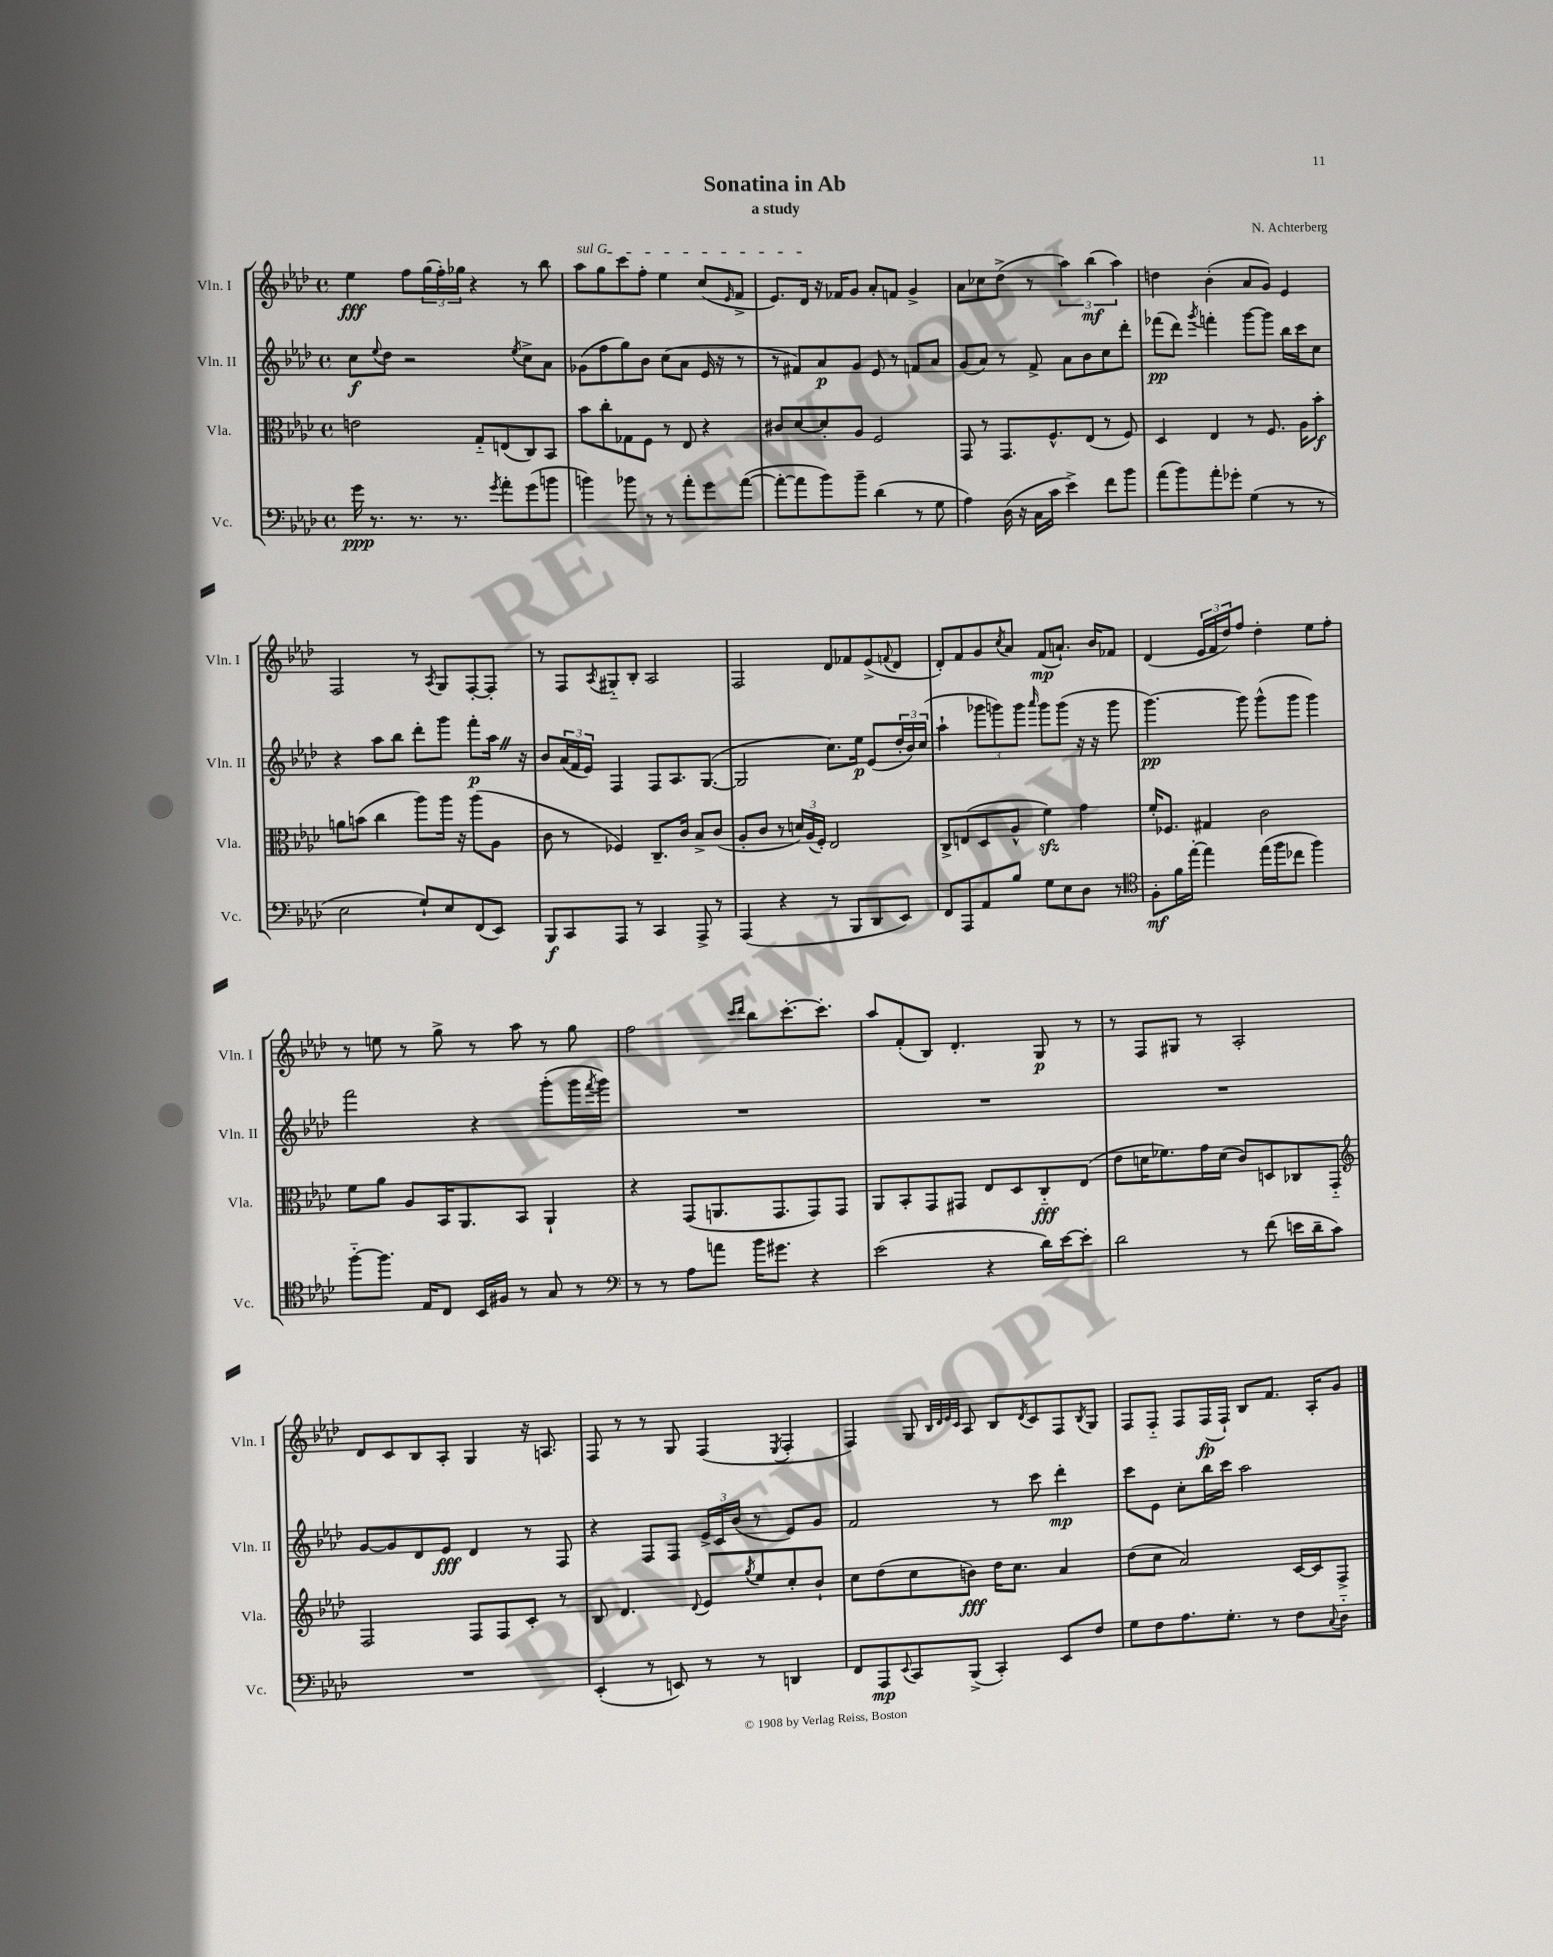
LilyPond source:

\header { title = "Sonatina in Ab" composer = "N. Achterberg" subtitle = "a study" }
<<
\new StaffGroup <<
\new Staff = "s0" \with { instrumentName = "Vln. I" shortInstrumentName = "Vln. I" } {
    \clef treble \key aes \major \defaultTimeSignature \time 4/4
    ees''4\fff f''8 \tuplet 3/2 { g''16( f''16-.) ges''16 } r4 r8 bes''8 |
    \once \override TextSpanner.bound-details.left.text = \markup { \italic "sul G" } aes''8\startTextSpan g''8 c'''8 f''8-. ees''4 c''8( \grace { ees'16 } f'8-> |
    ees'8.) des'16\stopTextSpan r16 fes'16 g'8 aes'8-. f'8 g'4-> |
    aes'8 ces''8 des''8->( r8 \tuplet 3/2 { aes''4) bes''4\mf( aes''4) } |
    d''4 bes'4-.( aes'8 g'8) ees'4 |
    f2 r8 \acciaccatura { aes8 } g8 f8~-. f8-. |
    r8 f8 \acciaccatura { aes8 } gis8-_ bes8-. aes2 |
    f2 des'8 fes'8 ees'8->( \appoggiatura { f'8 } des'8 |
    des'8-.) f'8 g'8 \acciaccatura { c''8 } aes'8 f'8\mp( a'8.-!) bes'16 fes'8 |
    des'4( \tuplet 3/2 { ees'16 f'16 des''16) } f''8 des''4-. ees''8 f''8-. |
    r8 e''8 r8 g''8-> r8 aes''8 r8 g''8 |
    f''2 \grace { c'''16 des'''16 } bes''8 c'''8.~-. c'''8.-. |
    aes''8 f'8-.( bes8) des'4.-. g8\p r8 |
    r8 f8 gis8 r8 aes2-. |
    des'8 c'8 bes8 aes8-. g4 r16 a8. |
    f8 r8 r8 g8 f4( \acciaccatura { ees8 } f4-. |
    f4) g8 \grace { bes32 des'32 ees'32 c'32 } aes8 bes8 \acciaccatura { des'8 } c'8 f8 \acciaccatura { bes8 } g8 |
    f8 f8-_ f8 f16\fp( f16-!) bes8 f'8. aes16-. g'8 \bar "|." |
}
\new Staff = "s1" \with { instrumentName = "Vln. II" shortInstrumentName = "Vln. II" } {
    \clef treble \key aes \major \defaultTimeSignature \time 4/4
    c''8\f \appoggiatura { ees''8 } des''8 r2 \acciaccatura { ees''8 } c''8-> aes'8 |
    ges'8( f''8 g''8) bes'8 c''8( aes'8 ees'16 r16 r8 |
    r8 fis'8) aes'8\p g'8 ees'8 r8 f'8 aes'8 |
    g'8( aes'8) r8 f'8-> aes'8 bes'8 c''8 des'''8-. |
    fes'''8\pp( des'''8) \acciaccatura { g'''8 } f'''4-. g'''8~ g'''8 bes''16 c'''16 c''8 |
    r4 aes''8 bes''8 des'''8-. g'''8 f'''8-.\p aes''16 \once \override BreathingSign.text = \markup { \musicglyph "scripts.caesura.straight" } \breathe r16 |
    bes'8 \tuplet 3/2 { aes'16( f'16 ees'16) } f4 f8 aes8. g8.~( |
    g2 c''8.) ees''16\p ees'8( \tuplet 3/2 { des''16-. bes'16) c''16( } |
    aes''4-! \tuplet 3/2 { ges'''8 g'''8) g'''8 } \grace { aes'''16 } g'''8 g'''8( r16 r16 g'''8 |
    g'''4.~\pp) g'''8 g'''8-^( g'''8 g'''4) |
    f'''2 r4 g'''8-.( g'''16 \acciaccatura { f'''8 } g'''16) |
    R1 |
    R1 |
    R1 |
    g'8~ g'8 des'8 ees'8\fff des'4 r8 f8 |
    r4 f8 f8 \tuplet 3/2 { ees'16-> c'16 bes'16( } r8 ees'8) g'8 |
    f'2 r8 c'''8 des'''4-.\mp |
    c'''8 ees'8 c''8-. bes''16 c'''16 aes''2 \bar "|." |
}
\new Staff = "s2" \with { instrumentName = "Vla." shortInstrumentName = "Vla." } {
    \clef alto \key aes \major \defaultTimeSignature \time 4/4
    e'2 g8-_ e8( c8) bes,8 |
    bes'8 c''8-. ges8 f8 r8 ees8 r4 |
    cis'8 des'8~ des'8-. aes8 f2 |
    g,8 r8 g,8. f8.-^ ees8( r8 f8) |
    des4 ees4 r8 f8. aes16 bes'8-.\f |
    a'8 b'8( c''4 aes''8) aes''16 r16 aes''8( aes8 |
    c'8 r8 fes4) c8.-- c'16 bes8-> c'8( |
    aes8-. c'8 r8 \tuplet 3/2 { d'16) aes16( f16-.) } ees2 |
    c8-> e8( des8 aes8-^ f'4\sfz) g'4 |
    f'16-. fes8. gis4 c'2 |
    f'8 aes'8 aes8 bes,16 aes,8. bes,8 aes,4-! |
    r4 g,8( a,8. g,8. g,8) g,8 |
    aes,8 bes,8-. g,8 gis,8 ees8 des8 c8-_\fff ees8( |
    ees'8 d'16 fes'8.) g'16 d'16( c'8) d8 ces8 g,8-_ |
    \clef treble f2 f8 f8 c'8-. r8 |
    bes8 des'4. \appoggiatura { des'8 } ees'8 \acciaccatura { g''8 } ees''8 c''8-. bes'8-! |
    c''8 des''8( c''8 b'8\fff) des''16 c''8. aes'4 |
    des''8( c''8 aes'2) c'16~ c'16 f8-> \bar "|." |
}
\new Staff = "s3" \with { instrumentName = "Vc." shortInstrumentName = "Vc." } {
    \clef bass \key aes \major \defaultTimeSignature \time 4/4
    g'16\ppp r8. r8. r8. \acciaccatura { g'8 } aes'8-. g'8( b'8 |
    b'4) bes'8 r8 r8 aes'8-. g'8 aes'8~( |
    aes'8~-. aes'8 bes'8) bes'8-- des'4( r8 g8 |
    aes4) des16( r16 c16 c'16 ees'4->) f'8 bes'8 |
    aes'8( bes'8) aes'8-. ges'8-. g4( r8 r8 |
    ees2 g8-!) ees8 f,8( ees,8) |
    bes,,8\f c,8 aes,,8 r8 c,4 aes,,8-> r8 |
    aes,,4( r4 r8 bes,,8 des,8 ees,8) |
    f,8 aes,,8 aes,8 bes8 g8 ees8 des8 r8 |
    \clef tenor f8-.\mf f'16 ees''16~-. ees''4 ees''16( f''16 ces''8 f''4) |
    f''8~-_ f''8. ees16 c8 bes,16 fis16 r8 g8 r8 |
    \clef bass r8 r8 aes8 a'8 bes'16 gis'8. r4 |
    ees'2( r4 des'16) ees'16~ ees'8-. |
    des'2 r8 f'8( e'16 des'16-- c'8) |
    R1 |
    ees,4-.( r8 e,8) r8 r8 d,4 |
    f,8 aes,,8\mp \appoggiatura { ees,8 } c,8 bes,,8->( c,4-.) ees,8 f8 |
    g8 f8 aes8. g8.-. r8 f8 \appoggiatura { c8 } des8-_ \bar "|." |
}
>>
>>
\layout { \context { \Score \remove "Bar_number_engraver" } }
